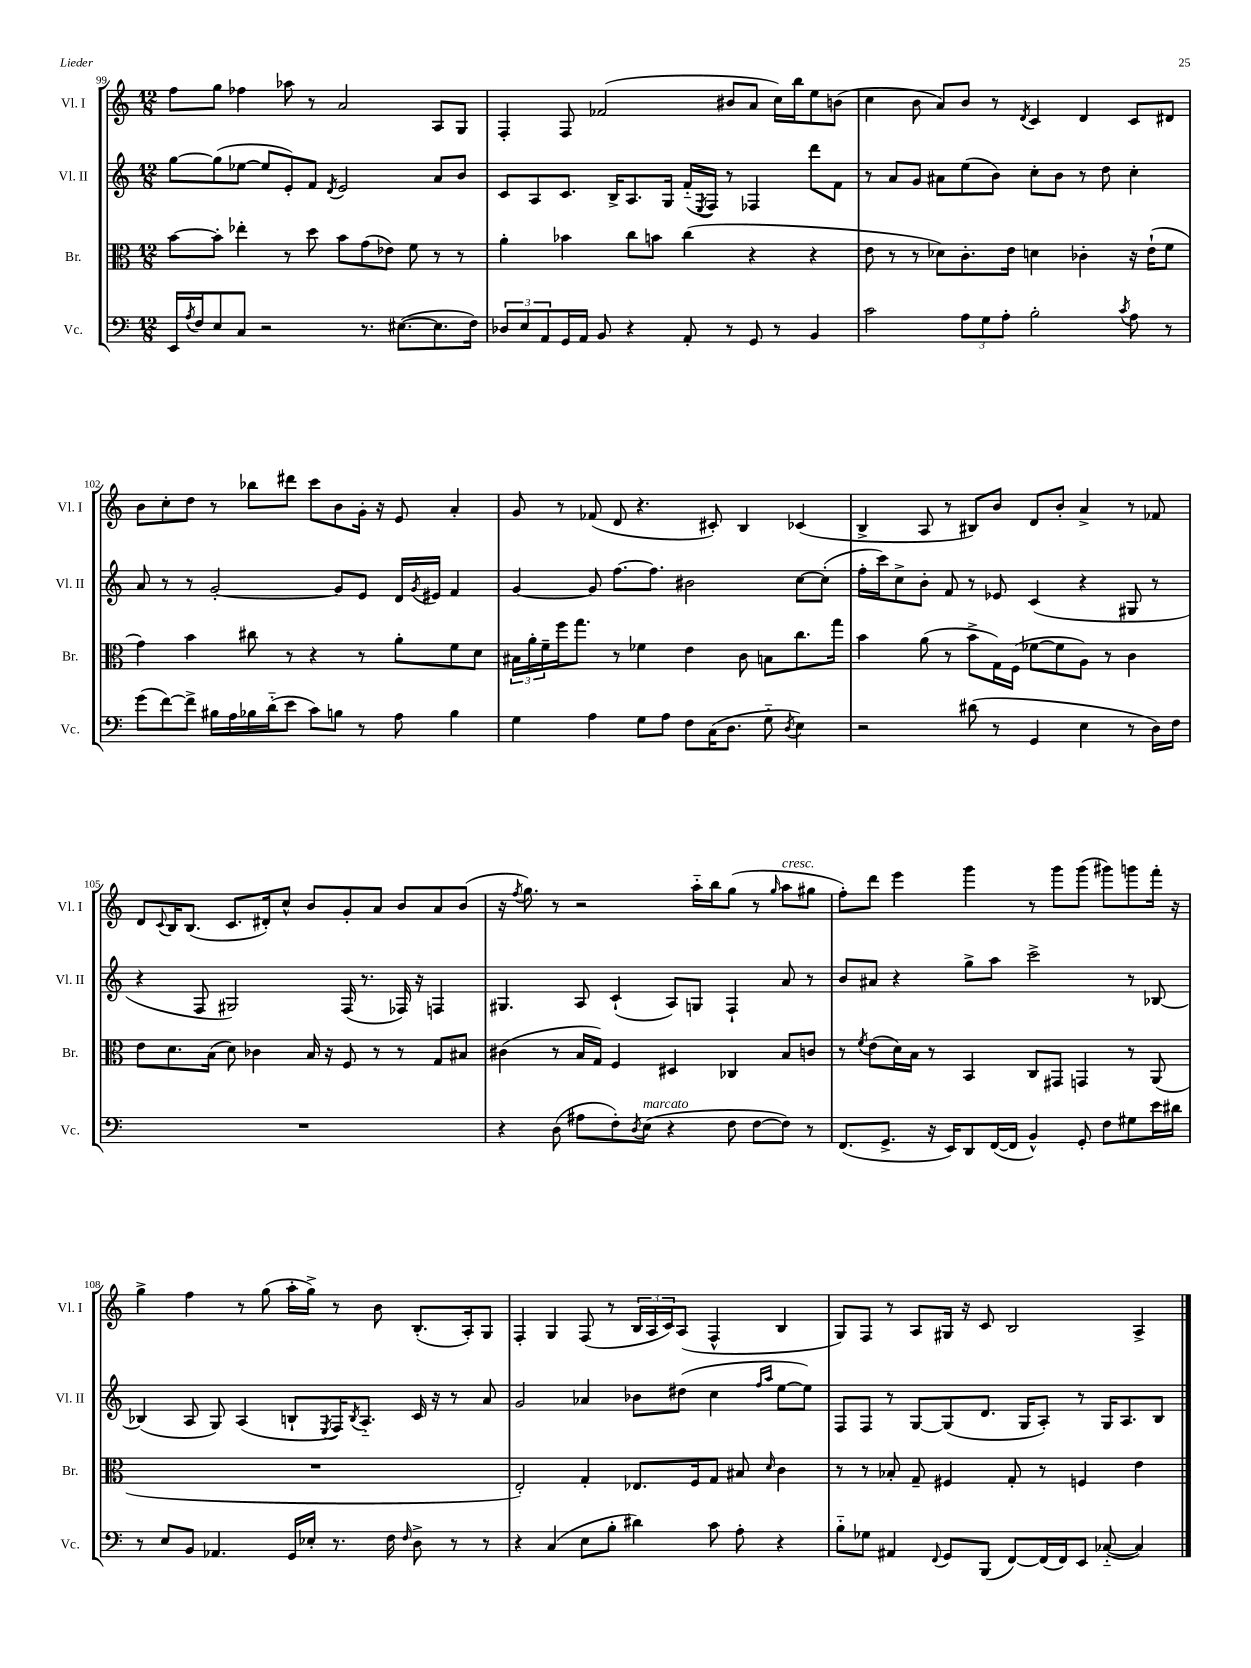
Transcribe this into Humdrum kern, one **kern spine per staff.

**kern	**kern	**kern	**kern
*staff4	*staff3	*staff2	*staff1
*clefF4	*clefC3	*clefG2	*clefG2
*k[]	*k[]	*k[]	*k[]
*M12/8	*M12/8	*M12/8	*M12/8
16EE	[8b	[8gg	8ff
8qA	.	.	.
16F	.	.	.
8E	8b']	(8gg]	8gg
8C	4ee-'	[8ee-	4ff-
2r	.	8ee-]	.
.	8r	8e')	8aa-
.	8dd	8f	8r
.	.	8qd	.
.	8b	2e	2a
8.r	(8g	.	.
.	8e-)	.	.
([8.E#	.	.	.
.	8f	.	.
8.E#]	8r	8a	8A
.	8r	8b	8G
16F)	.	.	.
=	=	=	=
12D-	4a'	8c	4F'
12E	.	.	.
.	.	8A	.
12AA	.	.	.
16GG	4b-	8.c	8F
16AA	.	.	.
8BB	.	.	(2f-
.	.	16B^	.
4r	8cc	8.A	.
.	8b	.	.
.	.	16G	.
8AA'	(4cc	(16f'~	.
.	.	8qE	.
.	.	16F)	.
8r	.	8r	8b#
8GG	4r	4F-	8a
8r	.	.	16cc)
.	.	.	16bb
4BB	4r	8ddd	8ee
.	.	8f	(8b
=	=	=	=
2c	8e	8r	4cc
.	8r	8a	.
.	8r	8g	8b
.	8d-)	8a#	8a)
12A	8.c'	(8ee	8b
12G	.	.	.
.	.	8b)	8r
12A'	.	.	.
.	16e	.	.
.	.	.	8qd
2B'	4d	8cc'	4c
.	.	8b	.
.	4c-'	8r	4d
.	.	8dd	.
8qc	.	.	.
8A	16r	4cc'	8c
.	(16e`	.	.
8r	8f	.	8d#
=	=	=	=
(8g	4g)	8a	8b
[8f)	.	8r	8cc'
8f^]	4b	8r	8dd
16B#	.	[2g'	8r
16A	.	.	.
16B-	8cc#	.	8bb-
(16d'~	.	.	.
8e	8r	.	8ddd#
8c)	4r	.	8ccc
8B	.	8g]	8b
8r	8r	8e	16g'
.	.	.	16r
8A	8a'	16d	8e
.	.	8qg	.
.	.	16e#	.
4B	8f	4f	4a'
.	8d	.	.
=	=	=	=
4G	24B#	[4g	8g
.	24a'	.	.
.	24f~	.	.
.	16ff	.	8r
.	8.gg	.	.
4A	.	8g]	(8f-
.	8r	[8.ff	8d
8G	4f-	.	4.r
.	.	8.ff]	.
8A	.	.	.
8F	4e	2b#	.
(16C	.	.	8c#')
8.D	.	.	.
.	8c	.	4B
8G'~	8B	.	.
8qD	.	.	.
4E)	8.cc	[8cc	(4c-
.	.	(8cc']	.
.	16gg	.	.
=	=	=	=
2r	4b	16ff'	4B^
.	.	16ccc)	.
.	.	8cc^	.
.	(8a	8b'	8A
.	8r	8f	8r
(8d#	8b^	8r	8B#)
8r	16G)	8e-	8b
.	(16F	.	.
4GG	[8f-	(4c	8d
.	8f-]	.	8b'
4E	8A)	4r	4a^
.	8r	.	.
8r	4c	8G#	8r
16D)	.	8r	8f-
16F	.	.	.
=	=	=	=
1.r	8e	4r	8d
.	.	.	8qqc
.	8.d	.	16B
.	.	.	(8.B
.	.	8F	.
.	(16B	.	.
.	8d)	2G#)	8.c
.	4c-	.	.
.	.	.	16d#')
.	.	.	8cc^^
.	16B	.	8b
.	16r	.	.
.	8F	(16F	8g'
.	.	8.r	.
.	8r	.	8a
.	8r	16F-)	8b
.	.	16r	.
.	8G	4F	8a
.	8B#	.	(8b
=	=	=	=
4r	(4c#	4.G#	16r
.	.	.	8qff
.	.	.	8.gg)
(8D	8r	.	8r
8A#	16B	8A	2r
.	16G)	.	.
8F')	4F	(4c`	.
8qD	.	.	.
(8E	.	.	.
4r	4D#	8A)	.
.	.	8G	16aa'~
.	.	.	16bb
8F	4C-	4F`	(8gg
[8F	.	.	8r
.	.	.	16qqgg
8F])	8B	8a	8aa
8r	8c	8r	8gg#
=	=	=	=
(8.FF	8r	8b	8ff')
.	8qf	.	.
.	(8e	8a#	8ddd
8.GG^	.	.	.
.	16d)	4r	4eee
.	16B	.	.
16r	8r	.	.
16EE)	.	.	.
8DD	4BB	8gg^	4ggg
([16FF	.	8aa	.
16FF]	.	.	.
4BB^^)	8C	2ccc^	8r
.	8GG#	.	8ggg
8GG'	4GG	.	(8ggg
8F	.	.	8ggg#)
8G#	8r	8r	8ggg
16e	(8AA	[8B-	16fff'
16d#	.	.	16r
=	=	=	=
8r	1.r	(4B-]	4gg^
8E	.	.	.
8BB	.	8A	4ff
4.AA-	.	8G)	.
.	.	(4A	8r
.	.	.	(8gg
16GG	.	8B`	16aa'
16E-'	.	.	16gg^)
.	.	8qE	.
8.r	.	16F)	8r
.	.	8qB	.
.	.	8.A'~	.
.	.	.	8b
16F	.	.	.
16qqF	.	.	.
8D^	.	16c	(8.B'
.	.	16r	.
8r	.	8r	.
.	.	.	16A')
8r	.	8a	8G
=	=	=	=
4r	2E')	2g	4F'
(4C	.	.	4G
8E	4G'	4a-	(8F
8B'	.	.	8r
4d#)	8.E-	8b-	24B
.	.	.	24A
.	.	.	24c)
.	.	(8dd#	(8A
.	16F	.	.
8c	8G	4cc	4F^^
8A'	8B#	.	.
.	.	16qqff	.
.	16qqd	16qqaa	.
4r	4c	[8ee	4B
.	.	8ee])	.
=	=	=	=
8B'~	8r	8F	8G)
8G-	8r	8F	8F
4AA#	8B-'	8r	8r
.	8G~	[8G	8A
8qqFF	.	.	.
8GG	4F#	(8G]	16G#
.	.	.	16r
(8BBB	.	8.d	8c
[8FF)	8G'	.	2B
.	.	16G	.
(16FF]	8r	8A')	.
16FF)	.	.	.
8EE	4F	8r	.
([8C-'~	.	16G	.
.	.	8.A	.
4C-])	4e	.	4A^
.	.	8B	.
==	==	==	==
*-	*-	*-	*-
